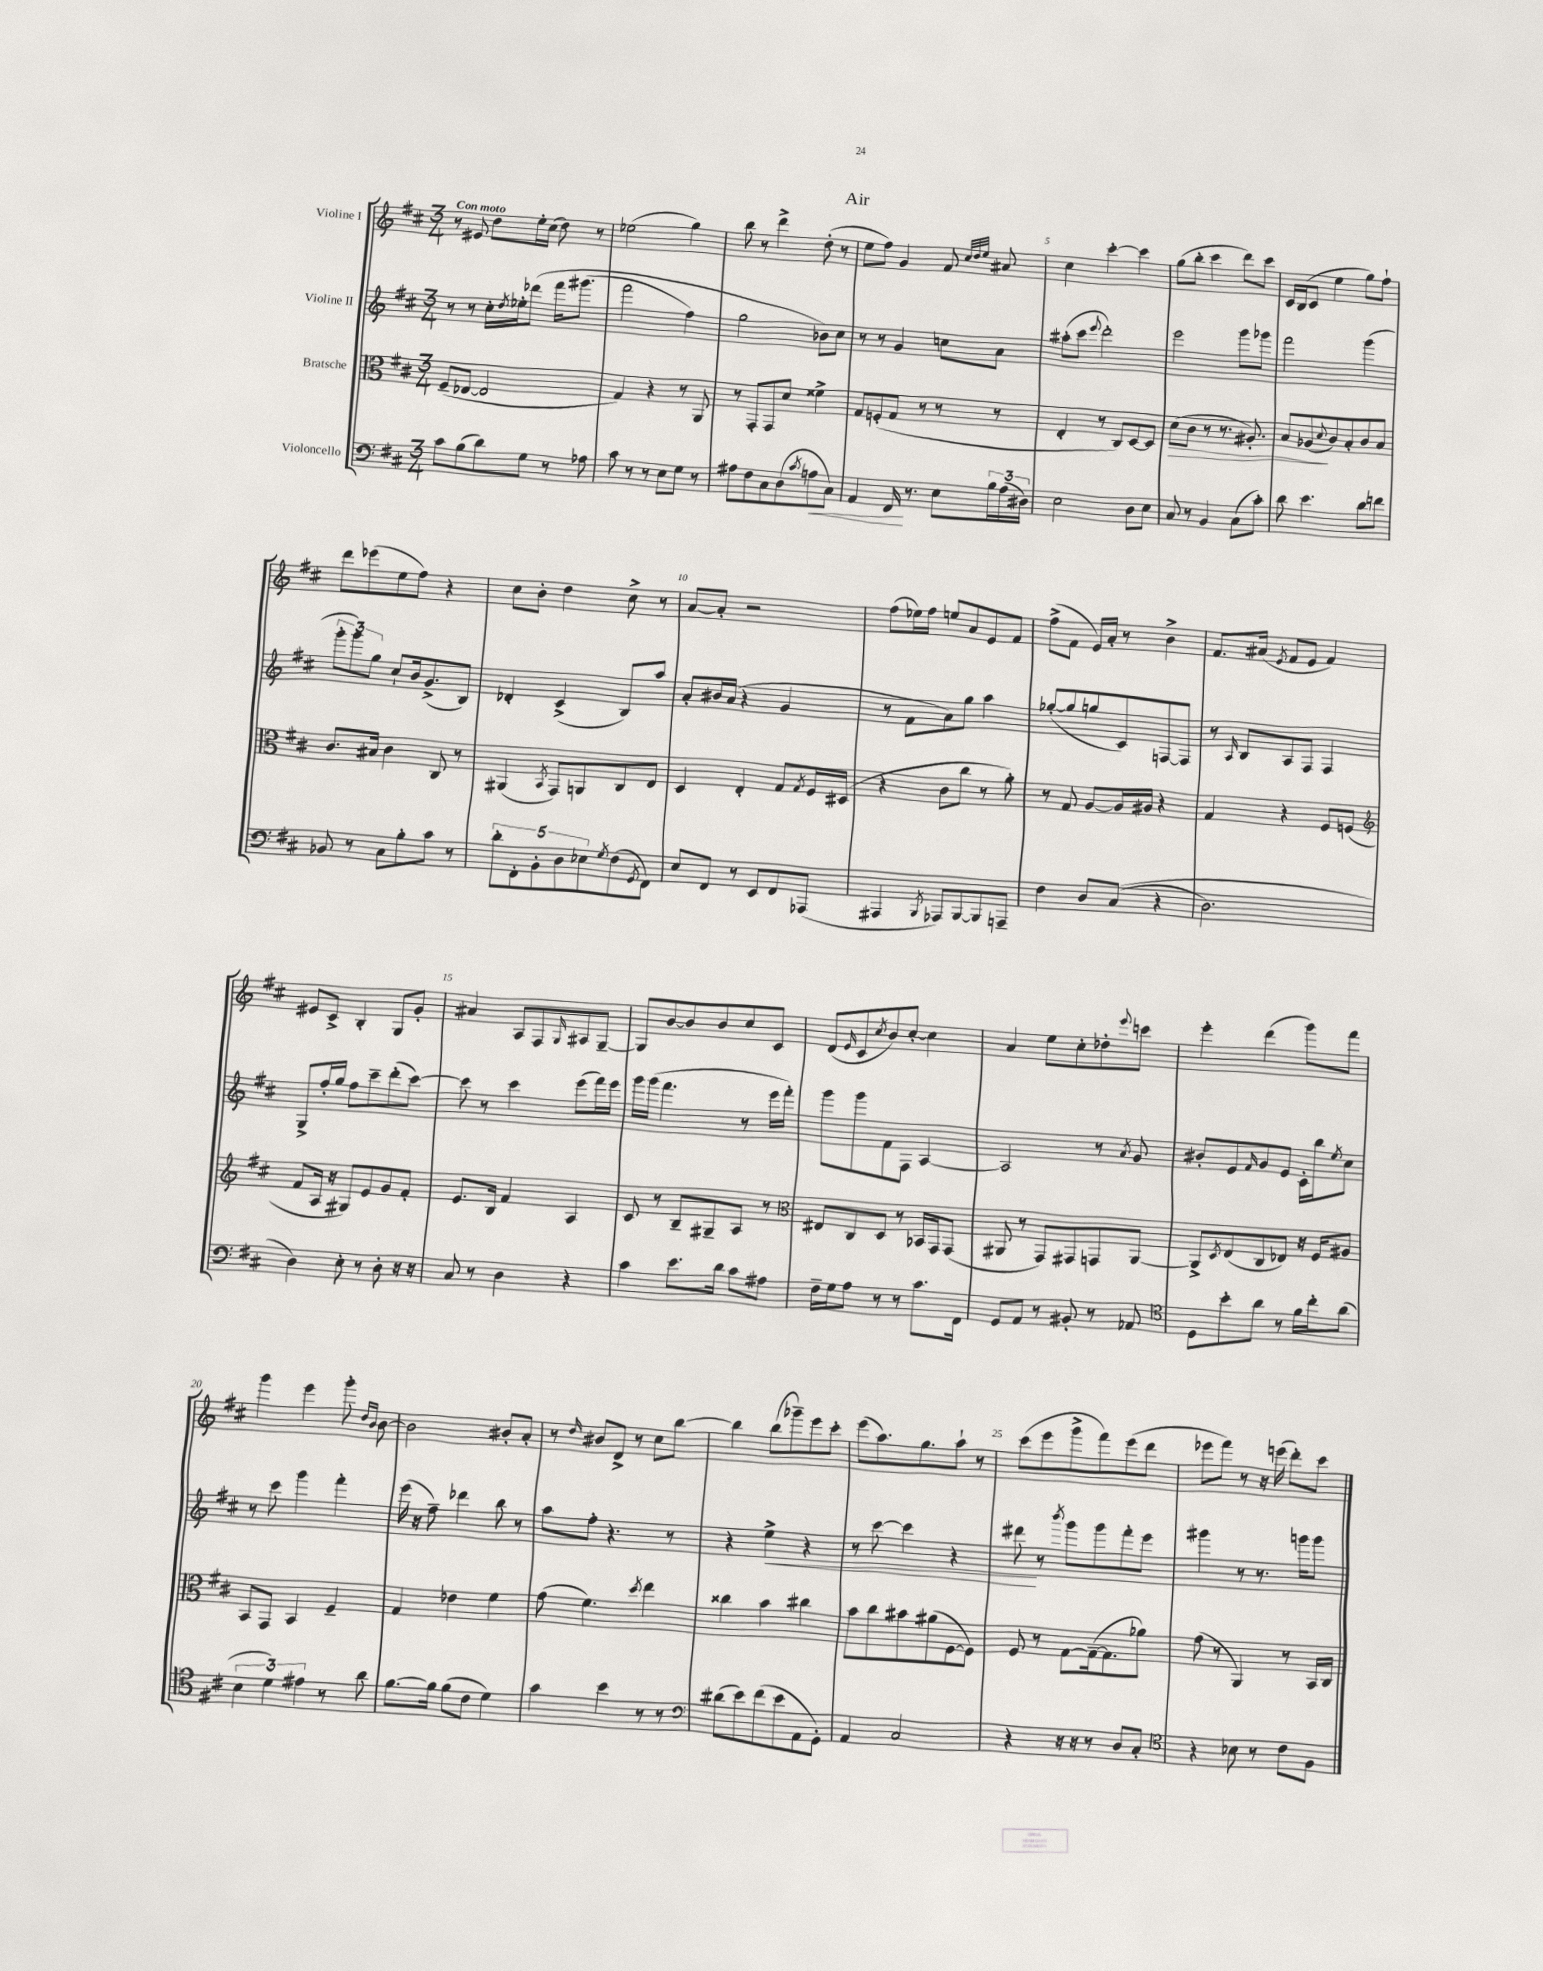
\header { title = "Air" }
<<
\new StaffGroup <<
\new Staff = "s0" \with { instrumentName = "Violine I" } {
    \clef treble \key d \major \numericTimeSignature \time 3/4 \tempo "Con moto"
    r8 eis'8 d''8 e''16-. cis''16( d''8) r8 |
    ees''2( g''4) |
    b''8 r8 d'''4-> d''8-.( r8 |
    e''8 fis''8) g'4 fis'8 \grace { cis''32 d''32 e''32 } ais'8 |
    cis''4 cis'''4~-. cis'''4 |
    g''8( b''8-. cis'''4 d'''8) cis'''8 |
    cis'16 b16( cis'8 e''4 g''8) fis''8-! |
    d'''8 ees'''8( e''8 fis''8) r4 |
    cis''8 b'8-. d''4 cis''8-> r8 |
    a'8~ a'8-. r2 |
    fis''8( ees''16) fis''16 e''8 a'8 e'8 fis'8 |
    fis''8->( fis'8 e'16) a'16-. r8 b'4-> |
    fis'8. ais'16( \acciaccatura { e'8 } fis'8 e'8 fis'4) |
    eis'8 cis'8-> b4-. g8 g'8-. |
    ais'4 a8 fis8 \grace { g16 } ais8 g8~-- |
    g8 b'8~ b'8 b'8 cis''8 cis'8 |
    d'8( \grace { e'16 } cis'8 \acciaccatura { cis''8 } b'8) cis''8~-. cis''4 |
    a'4 e''8 cis''8-. des''8-. \appoggiatura { e'''8 } c'''8 |
    e'''4-. d'''4( g'''8) fis'''8 |
    g'''4 e'''4 g'''8-. \grace { d''16 b'16 } b'8~ |
    b'2 bis'8-. a'8-. |
    r8 \grace { d''16 } bis'8 d'8-> r8 cis''8 b''8~ |
    b''4 b''8( ges'''8--) e'''8 cis'''8-. |
    e'''8( a''8.) g''8. a''8-! r8 |
    cis'''8( e'''8 g'''8-> fis'''8) e'''8( d'''8 |
    ees'''8 fis'''8) r8 r16 e'''16( d'''8-.) cis'''8 \bar "|." |
}
\new Staff = "s1" \with { instrumentName = "Violine II" } {
    \clef treble \key d \major \numericTimeSignature \time 3/4
    r8 r8 cis''16-. \acciaccatura { d''8 } ees''16-. des'''8\( fis'''16 gis'''8.( |
    fis'''2 fis''4) |
    g''2 bes'8\) cis''8 |
    r8 r8 g'4 c''8 a'8 |
    ais''8-.( cis'''8 \appoggiatura { e'''8 } d'''2-.) |
    e'''2 g'''8 ges'''8 |
    fis'''2 g'''4( |
    \tuplet 3/2 { g'''8-. g'''8) g''8 } cis''8-! b'16 g'8.->( b8) |
    des'4-. cis'4->( b8) a''8 |
    a'8-. bis'16 a'16( r4 g'4 |
    r8 fis'8 a'8) g''8 a''4 |
    ges''8~-.( ges''8 g''8 cis'8) f8~ f8 |
    r8 \grace { a16 } b8 a8 fis8 fis4 |
    g8-> fis''16-. g''16 fis''8 cis'''8-- d'''8-.( cis'''8~) |
    cis'''8 r8 cis'''4 e'''8( fis'''16) e'''16 |
    g'''16 g'''16( fis'''4. r8 e'''16 fis'''16-.) |
    g'''8 g'''8 fis'8 fis8 a4~ |
    a2 r8 \acciaccatura { a'8 } g'8 |
    bis'8-. e'8 \grace { fis'16 } g'8 e'8 cis'16-. b''16 \acciaccatura { e''8 } cis''8 |
    r8 cis'''8 g'''4 fis'''4-. |
    e'''16( r16 fis''8--) des'''4 b''8 r8 |
    a''8 fis''8-. r4. r8 |
    r4 e''4->\< r4 |
    r8 cis'''8~ cis'''4 r4 |
    dis'''8\! r8 \acciaccatura { b'''8 } g'''8 g'''8 fis'''8-. e'''8 |
    gis'''4 r8 r8. g'''16 g'''8 \bar "|." |
}
\new Staff = "s2" \with { instrumentName = "Bratsche" } {
    \clef alto \key d \major \numericTimeSignature \time 3/4
    fis8--( ees8~ ees2 |
    g4) r4 r8 a,8 |
    r8 g,8-. g,8 d'8 fisis'4-> |
    g8 f8-.( g8 r8 r8 r8 |
    e4-. r8 cis8) d8~ d8 |
    d'8\>( cis'8 r8 r8. ais8.-.) |
    b8 aes8\!( \appoggiatura { d'8 } cis'8) b8-. cis'8 b8 |
    cis'8. bis16 cis'4 cis8 r8 |
    ais,4( \acciaccatura { b,8 } g,8) a,8 cis8 e8 |
    d4 e4-. g8 \acciaccatura { g8 } fis16 dis16( |
    r4 cis'8 cis''8 r8 a'8-.) |
    r8 g8 a8~ a16 ais16 r4 |
    g4 r4 fis8 f8( |
    \clef treble fis'8 a16 r16 gis8) e'8 g'8 fis'8-. |
    e'8. b16 fis'4 a4 |
    cis'8 r8 b8-- gis8-- a8 r8 |
    \clef alto eis8 cis8 d8 r8 bes,16 g,16 g,8( |
    ais,8 r8 g,8) gis,8 g,8 ais,8~ |
    ais,8-> \acciaccatura { d8 } e8( cis8 ees8) r16 fis16 ais8 |
    b,8 g,8 b,4 fis4-- |
    g4 ees'4 fis'4 |
    g'8( fis'4.) \acciaccatura { d''8 } e''4 |
    cisis''4 b'4 cis''4 |
    b'8 cis''8 bis'8 ais'8( fis8~ fis8) |
    fis8 r8 g8~ g16~--( g8. aes'8) |
    g'8( r8 a,4) r8 b,16 cis16 \bar "|." |
}
\new Staff = "s3" \with { instrumentName = "Violoncello" } {
    \clef bass \key d \major \numericTimeSignature \time 3/4
    cis'8 b8( d'8) g8 r8 aes8 |
    cis'8 r8 r8 e8 g8 r8 |
    ais8 fis8 cis8 d8( \acciaccatura { cis'8 } a8\< cis8) |
    a,4 fis,16\! r8. e8 \tuplet 3/2 { b16 a16( dis16) } |
    e2 d8 e8 |
    cis8 r8 b,4 cis8( cis'8-.) |
    d'8 e'4. d'8 f'8 |
    bes,8 r8 cis8 b8-. cis'8 r8 |
    \tuplet 5/4 { d'8-. fis,8-. b,8-. d8 ees8 } \acciaccatura { g8 } fis8( \acciaccatura { g,8 } fis,8) |
    e8 fis,8 r8 e,8 fis,8 aes,,8( |
    ais,,4 \acciaccatura { b,,8 } aes,,8) b,,8~ b,,8 a,,8-- |
    fis4 d8 cis8(\( r4 |
    d2.) |
    d4\) e8-. r8 d8-. r16 r16 |
    cis8 r8 d4 r4 |
    cis'4 e'8. d'16 cis'8 ais8 |
    fis16-- g16 a8 r8 r8 cis'8. fis,16 |
    g,8 a,8 r8 bis,8-. r8 aes,8 |
    \clef tenor d8 b'8-. a'8 r8 fis'16 cis''16-. a'8( |
    \tuplet 3/2 { b4 d'4) eis'4 } r8 a'8 |
    fis'8.~ fis'16 fis'8( cis'8 d'4) |
    g'4 b'4 r8 r8 |
    \clef bass dis'8( e'8) fis'8( e'8 a,8 g,8-.) |
    a,4 cis2 |
    r4 r16 r16 r8 d8 cis8-. |
    \clef tenor r4 bes8 r8 cis'8 fis8 \bar "|." |
}
>>
>>
\layout { \context { \Score \override BarNumber.break-visibility = ##(#f #t #t) barNumberVisibility = #(every-nth-bar-number-visible 5) } }
